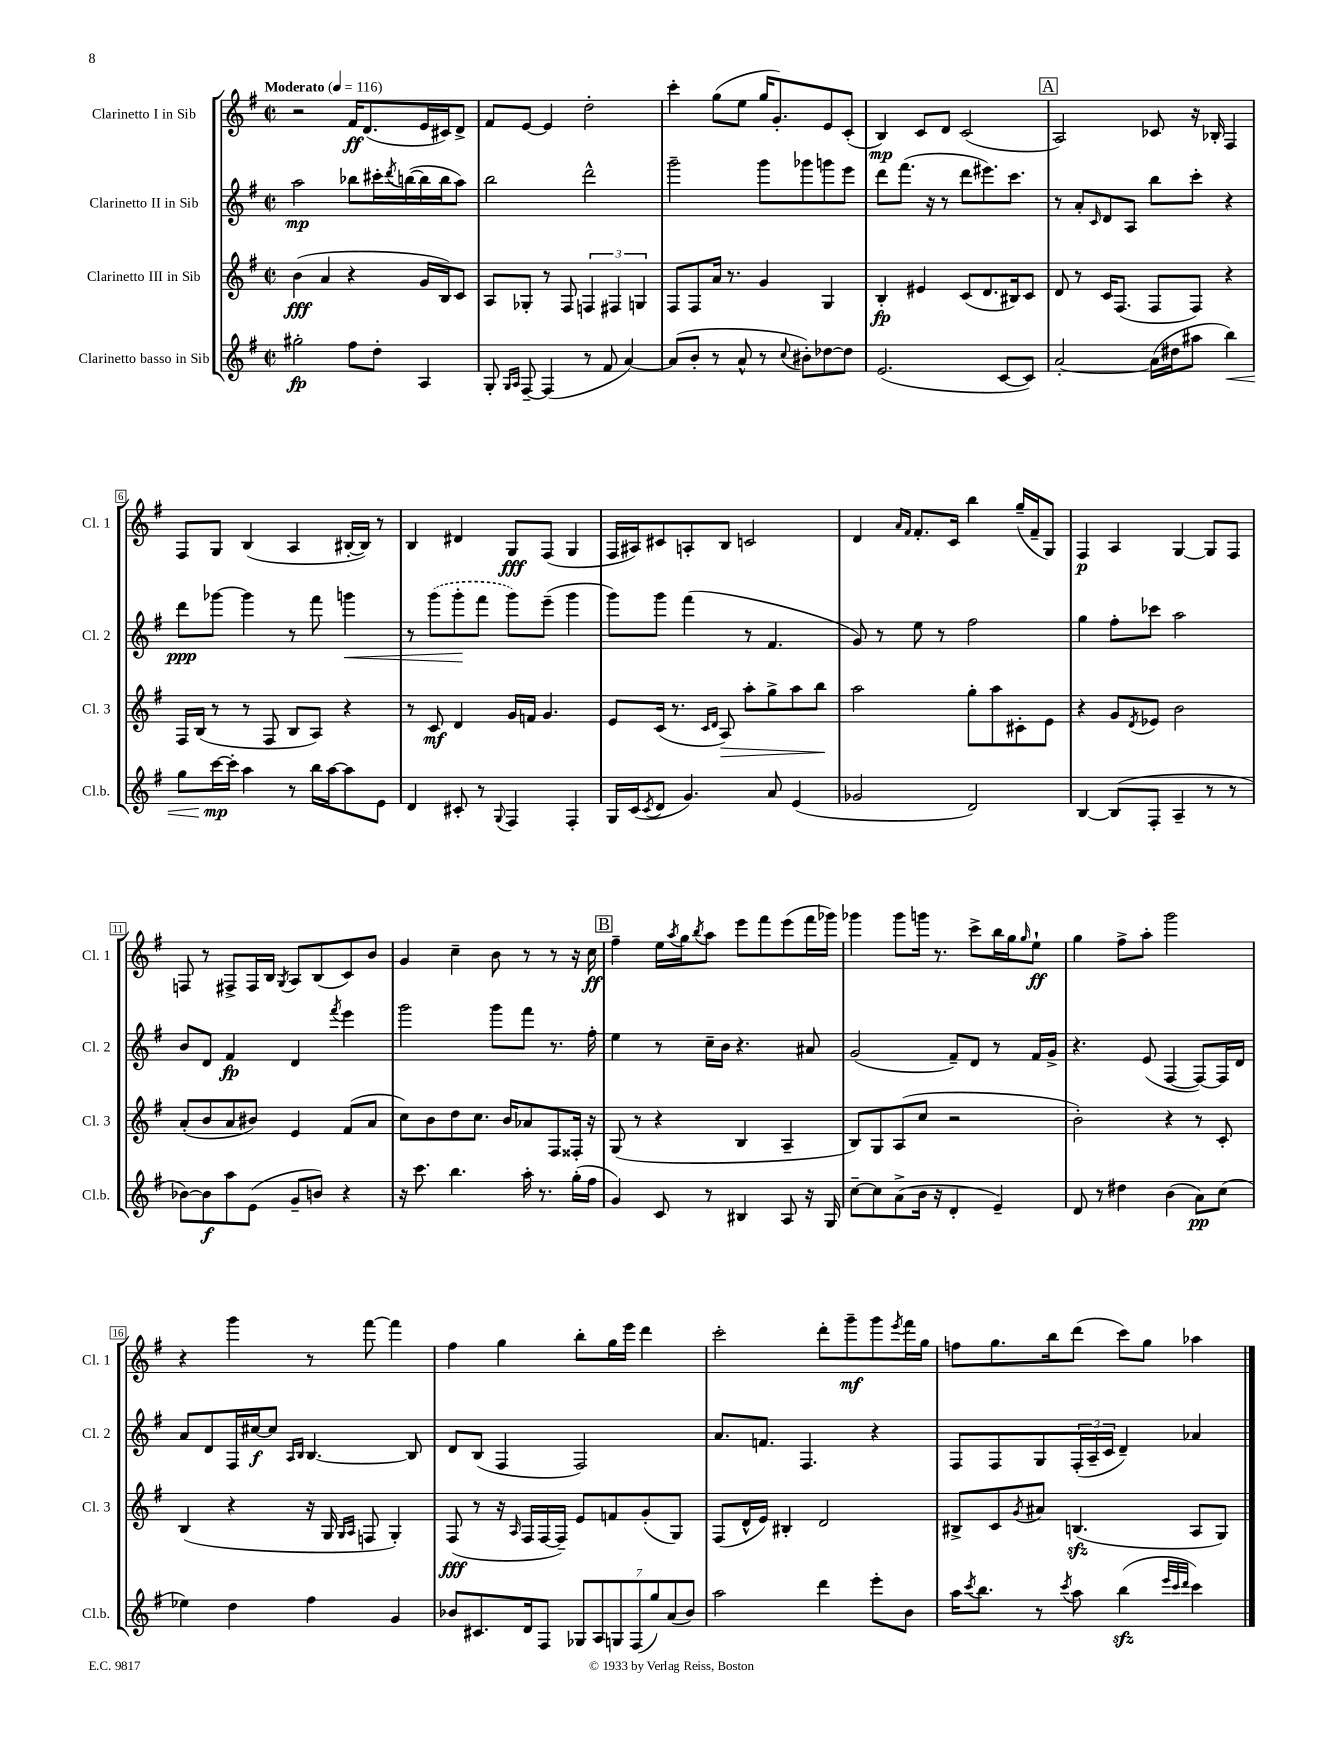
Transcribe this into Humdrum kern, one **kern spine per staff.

**kern	**dynam	**kern	**dynam	**kern	**dynam	**kern	**dynam
*part4	*part4	*part3	*part3	*part2	*part2	*part1	*part1
*staff4	*staff4	*staff3	*staff3	*staff2	*staff2	*staff1	*staff1
*I"Clarinetto basso in Sib	*	*I"Clarinetto III in Sib	*	*I"Clarinetto II in Sib	*	*I"Clarinetto I in Sib	*
*I'Cl.b.	*	*I'Cl. 3	*	*I'Cl. 2	*	*I'Cl. 1	*
*clefG2	*	*clefG2	*	*clefG2	*	*clefG2	*
*k[f#]	*	*k[f#]	*	*k[f#]	*	*k[f#]	*
*M2/2	*	*M2/2	*	*M2/2	*	*M2/2	*
*met(c|)	*	*met(c|)	*	*met(c|)	*	*met(c|)	*
*MM116	*	*MM116	*	*MM116	*	*MM116	*
=1	=1	=1	=1	=1	=1	=1	=1
!	!	!	!	!	!	!LO:TX:a:B:t=Moderato	!
2gg#X'\	fp	(4b\	fff	2aa\	mp	2r	.
.	.	4a/	.	.	.	.	.
8ff#\L	.	4r	.	8bb-X\L	.	16f#/KL	ff
.	.	.	.	.	.	(8.d/	.
8dd'\J	.	.	.	16ccc#X'\L	.	.	.
.	.	.	.	8qddd/	.	.	.
.	.	.	.	([16bbn\	.	.	.
4A/	.	16g/LL	.	16bb\]	.	16e/L	.
.	.	16B/J)	.	16bb\J	.	16c#X/J)	.
.	.	8c/J	.	8aa\J)	.	8d^/J	.
=2	=2	=2	=2	=2	=2	=2	=2
8G'/	.	8A/L	.	2bb\	.	8f#/L	.
16qqG/LL	.	.	.	.	.	.	.
16qqA/JJ	.	.	.	.	.	.	.
[8F#~/	.	8G-X'/J	.	.	.	[8e/J	.
(4F#/]	.	8r	.	.	.	4e/]	.
.	.	8F#/	.	.	.	.	.
8r	.	6Fn/	.	2ddd^^\	.	2dd'\	.
8f#/	.	.	.	.	.	.	.
.	.	6F#X/	.	.	.	.	.
[4a/)	.	.	.	.	.	.	.
.	.	6Gn/	.	.	.	.	.
=3	=3	=3	=3	=3	=3	=3	=3
(8a/L]	.	8F#/L	.	2ggg~\	.	4ccc'\	.
8b'/J	.	8F#/	.	.	.	.	.
8r	.	16a/Jk	.	.	.	(8gg\L	.
.	.	8.r	.	.	.	.	.
8a^^/	.	.	.	.	.	8ee\J	.
8r	.	4g/	.	8ggg\L	.	16gg/KL	.
.	.	.	.	.	.	8.g'/)	.
8qqcc/	.	.	.	.	.	.	.
8b#X'\L)	.	.	.	8ggg-X\	.	.	.
[8dd-X\	.	4G/	.	8gggn\	.	8e/	.
8dd-\J]	.	.	.	8eee\J	.	(8c'/J	.
=4	=4	=4	=4	=4	=4	=4	=4
(2.e/	.	4B'/	fp	8ddd\L	.	4B/)	mp
.	.	.	.	(8.fff#\J	.	.	.
.	.	4e#X/	.	.	.	8c/L	.
.	.	.	.	16r	.	.	.
.	.	.	.	8r	.	8d/J	.
.	.	(8c/L	.	8ddd\L	.	(2c/	.
.	.	8.d/	.	8.eee#X\)	.	.	.
[8c/L	.	.	.	.	.	.	.
.	.	16B#X/k)	.	8.ccc\J	.	.	.
8c/J])	.	8c/J	.	.	.	.	.
!!LO:REH:place=s1:t=A
=5	=5	=5	=5	=5	=5	=5	=5
[2a'/	.	8d/	.	8r	.	2A/)	.
.	.	8r	.	8a'/L	.	.	.
.	.	.	.	16qqc/	.	.	.
.	.	16c/KL	.	8d/	.	.	.
.	.	(8.F#/J	.	.	.	.	.
.	.	.	.	8A/J	.	.	.
(16a\LL]	.	8F#/L	.	8bb\L	.	8c-X/	.
16dd#X\J	.	.	.	.	.	.	.
8aa#X\J	.	8F#/J)	.	8ccc'\J	.	16r	.
.	.	.	.	.	.	16B-X'/	.
!	!LO:HP:b	!	!	!	!	!	!
4bb\)	<	4r	.	4r	.	4F#/	.
!!LO:LB:g=z
=6	=6	=6	=6	=6	=6	=6	=6
8gg\L	.	16F#/LL	.	8ddd\L	ppp	8F#/L	.
.	.	(16B/JJ	.	.	.	.	.
[16ccc\L	mp	8r	.	[8ggg-X\J	.	8G/J	.
16ccc'\JJ]	[	.	.	.	.	.	.
4aa\	.	8r	.	4ggg-\]	.	(4B/	.
.	.	8F#/	.	.	.	.	.
8r	.	8B/L	.	8r	.	4A/	.
16bb\LL	.	8A/J)	.	8fff#\	.	.	.
[16aa\J	.	.	.	.	.	.	.
!	!	!	!	!	!LO:HP:b	!	!
8aa\]	.	4r	.	4gggn\	<	[16B#X'/LL	.
.	.	.	.	.	.	16B#/JJ])	.
8e\J	.	.	.	.	.	8r	.
=7	=7	=7	=7	=7	=7	=7	=7
4d/	.	8r	.	8r	.	4B/	.
.	.	8c/	mf	(8ggg\L	.	.	.
8c#X'/	.	4d/	.	8ggg'\	.	4d#X/	.
8r	.	.	.	8fff#\J	[	.	.
8qqG/	.	.	.	.	.	.	.
4F#/	.	16g/LL	.	8ggg\L)	.	8G/L	fff
.	.	16fn/JJ	.	.	.	.	.
.	.	4.g/	.	(8eee~\J	.	(8F#/J	.
4F#'/	.	.	.	4ggg\	.	4G/	.
=8	=8	=8	=8	=8	=8	=8	=8
16G/LL	.	8e/L	.	8ggg\L)	.	16F#/LL	.
(16c/J	.	.	.	.	.	16A#X/J)	.
8qc/	.	.	.	.	.	.	.
8d/J	.	(16c/Jk	.	8ggg\J	.	8c#X/	.
.	.	8.r	.	.	.	.	.
4.g/)	.	.	.	(4fff#\	.	8An'/	.
.	.	16qqc/LL	.	.	.	.	.
.	.	16qqd/JJ	.	.	.	.	.
!	!	!	!LO:HP:b	!	!	!	!
.	.	8A/)	>	.	.	8B/J	.
.	.	8aa'\L	.	8r	.	2cn/	.
8a/	.	8gg^\	.	4.f#/	.	.	.
(4e/	.	8aa\	.	.	.	.	.
.	.	8bb\J	.	.	.	.	.
.	.	.	]	.	.	.	.
=9	=9	=9	=9	=9	=9	=9	=9
2g-X/	.	2aa\	.	8g/)	.	4d/	.
.	.	.	.	8r	.	.	.
.	.	.	.	.	.	16qqa/LL	.
.	.	.	.	.	.	16qqf#/JJ	.
.	.	.	.	8ee\	.	8.f#'/L	.
.	.	.	.	8r	.	.	.
.	.	.	.	.	.	16c/Jk	.
2d/)	.	8gg'\L	.	2ff#\	.	4bb\	.
.	.	8aa\	.	.	.	.	.
.	.	8c#X'\	.	.	.	(16gg~/LL	.
.	.	.	.	.	.	16f#~/J	.
.	.	8e\J	.	.	.	8G/J)	.
=10	=10	=10	=10	=10	=10	=10	=10
[4B/	.	4r	.	4gg\	.	4F#/	p
(8B/L]	.	8g/L	.	8ff#'\L	.	4A/	.
.	.	8qd/	.	.	.	.	.
8F#'/J	.	8e-X/J	.	8ccc-X\J	.	.	.
4A~/	.	2b\	.	2aa\	.	[4G/	.
8r	.	.	.	.	.	8G/L]	.
8r	.	.	.	.	.	8F#/J	.
!!LO:LB:g=z
=11	=11	=11	=11	=11	=11	=11	=11
[8b-X\L)	.	(8a'/L	.	8b/L	.	8Fn/	.
8b-\]	f	8b/	.	8d/J	.	8r	.
8aa\	.	8a/	.	4f#/	fp	8F#X^/L	.
(8e\J	.	8b#X/J)	.	.	.	16F#/L	.
.	.	.	.	.	.	16B/JJ	.
.	.	.	.	.	.	8qG/	.
8g~/L	.	4e/	.	4d/	.	8A/L	.
8bn/J)	.	.	.	.	.	(8B/	.
.	.	.	.	8qfff#/	.	.	.
4r	.	(8f#/L	.	4eee\	.	8c/)	.
.	.	8a/J	.	.	.	8b/J	.
=12	=12	=12	=12	=12	=12	=12	=12
16r	.	8cc\L)	.	2ggg\	.	4g/	.
8.ccc\	.	.	.	.	.	.	.
.	.	8b\	.	.	.	.	.
4.bb\	.	8dd\	.	.	.	4cc~\	.
.	.	8.cc\J	.	.	.	.	.
.	.	.	.	8ggg\L	.	8b\	.
.	.	16b/KL	.	.	.	.	.
16aa'\	.	8a-X/	.	8fff#\J	.	8r	.
8.r	.	.	.	.	.	.	.
.	.	8F#/	.	8.r	.	8r	.
(16gg'\LL	.	16F##X'/Jk	.	.	.	16r	.
16ff#\JJ	.	16r	.	16ff#'\	.	16cc\	ff
!!LO:REH:place=s1:t=B
=13	=13	=13	=13	=13	=13	=13	=13
4g/)	.	(8G/	.	4ee\	.	4ff#~\	.
.	.	8r	.	.	.	.	.
8c/	.	4r	.	8r	.	16ee\LL	.
.	.	.	.	.	.	8qaa/	.
.	.	.	.	.	.	16gg\J	.
.	.	.	.	.	.	8qbb/	.
8r	.	.	.	16cc~\LL	.	8aa\J	.
.	.	.	.	16b\JJ	.	.	.
4B#X/	.	4B/	.	4.r	.	8eee\L	.
.	.	.	.	.	.	8fff#\	.
8A/	.	4A~/	.	.	.	(8eee\	.
16r	.	.	.	8a#X/	.	16fff#\L	.
16G/	.	.	.	.	.	16ggg-X\JJ)	.
=14	=14	=14	=14	=14	=14	=14	=14
[8cc~\L	.	8B/L)	.	(2g/	.	4ggg-X\	.
8cc\]	.	8G/	.	.	.	.	.
(8a^\	.	(8A/	.	.	.	8ggg-\L	.
16b\Jk	.	8cc/J	.	.	.	16gggn\Jk	.
16r	.	.	.	.	.	8.r	.
4d'/	.	2r	.	8f#~/L)	.	.	.
.	.	.	.	8d/J	.	8ccc^\L	.
4e~/)	.	.	.	8r	.	16bb\L	.
.	.	.	.	.	.	16gg\J	.
.	.	.	.	.	.	16qqgg/	.
.	.	.	.	16f#/LL	.	8ee`\J	ff
.	.	.	.	16g^/JJ	.	.	.
=15	=15	=15	=15	=15	=15	=15	=15
8d/	.	2b'\)	.	4.r	.	4gg\	.
8r	.	.	.	.	.	.	.
4dd#X\	.	.	.	.	.	8ff#^\L	.
.	.	.	.	(8e/	.	8aa'\J	.
(4b\	.	4r	.	[4F#/	.	2ggg\	.
8a\L)	pp	8r	.	8F#/L_)	.	.	.
(8cc\J	.	8c'/	.	16F#/L]	.	.	.
.	.	.	.	16d/JJ	.	.	.
!!LO:LB:g=z
=16	=16	=16	=16	=16	=16	=16	=16
4ee-X\)	.	(4B/	.	8a/L	.	4r	.
.	.	.	.	8d/	.	.	.
4dd\	.	4r	.	16F#/L	.	4ggg\	.
.	.	.	.	[16cc#X/J	f	.	.
.	.	.	.	8cc#/J]	.	.	.
.	.	.	.	16qqA/LL	.	.	.
.	.	.	.	16qqB/JJ	.	.	.
4ff#\	.	16r	.	[4.B/	.	8r	.
.	.	16G/	.	.	.	.	.
.	.	16qqG/LL	.	.	.	.	.
.	.	16qqA/JJ	.	.	.	.	.
.	.	8Fn/	.	.	.	[8fff#\	.
4g/	.	4G'/)	.	.	.	4fff#\]	.
.	.	.	.	8B/]	.	.	.
=17	=17	=17	=17	=17	=17	=17	=17
8b-X/L	.	(8F#/	fff	8d/L	.	4ff#\	.
8.c#X/	.	8r	.	(8B/J	.	.	.
.	.	16r	.	4F#/	.	4gg\	.
.	.	16qqA/	.	.	.	.	.
16d/k	.	16F#/LL	.	.	.	.	.
8F#/J	.	[16F#/	.	.	.	.	.
.	.	16F#~/JJ])	.	.	.	.	.
14G-X/L	.	8e/L	.	2F#/)	.	8bb'\L	.
14A/	.	.	.	.	.	.	.
.	.	8fn/	.	.	.	16gg\L	.
14Gn/	.	.	.	.	.	.	.
.	.	.	.	.	.	16eee\JJ	.
(14F#/	.	.	.	.	.	.	.
.	.	(8g'/	.	.	.	4ddd\	.
14gg/)	.	.	.	.	.	.	.
(14a/	.	.	.	.	.	.	.
.	.	8G/J)	.	.	.	.	.
14b-/J)	.	.	.	.	.	.	.
=18	=18	=18	=18	=18	=18	=18	=18
2aa\	.	(8F#/L	.	8.a/L	.	2ccc'\	.
.	.	16d^^/L	.	.	.	.	.
.	.	16e/JJ)	.	8.fn/J	.	.	.
.	.	4B#X'/	.	.	.	.	.
.	.	.	.	4.F#/	.	.	.
4ddd\	.	2d/	.	.	.	8ddd'\L	.
.	.	.	.	.	.	8ggg~\	mf
8eee'\L	.	.	.	4r	.	8ggg\	.
.	.	.	.	.	.	8qeee/	.
8b\J	.	.	.	.	.	16fff#\L	.
.	.	.	.	.	.	16gg\JJ	.
=19	=19	=19	=19	=19	=19	=19	=19
16aa\KL	.	8B#X^/L	.	8F#/L	.	8ffn\L	.
8qccc/	.	.	.	.	.	.	.
8.bb\J	.	.	.	.	.	.	.
.	.	8c/	.	8F#/	.	8.gg\	.
.	.	8qg/	.	.	.	.	.
8r	.	8a#X/J	.	8G/	.	.	.
.	.	.	.	.	.	16bb\k	.
8qccc/	.	.	.	.	.	.	.
8aa\	.	(4.Bnzz/	.	(24F#'/L	.	(8ddd\J	.
.	.	.	.	24A~/	.	.	.
.	.	.	.	24c/JJ	.	.	.
(4bbzz\	.	.	.	4d~/)	.	8ccc\L)	.
.	.	.	.	.	.	8gg\J	.
32qqeee/LLL	.	.	.	.	.	.	.
32qqccc/	.	.	.	.	.	.	.
32qqddd/JJJ	.	.	.	.	.	.	.
4ccc\)	.	8A/L	.	4a-X/	.	4aa-X\	.
.	.	8G/J)	.	.	.	.	.
==	==	==	==	==	==	==	==
*-	*-	*-	*-	*-	*-	*-	*-
